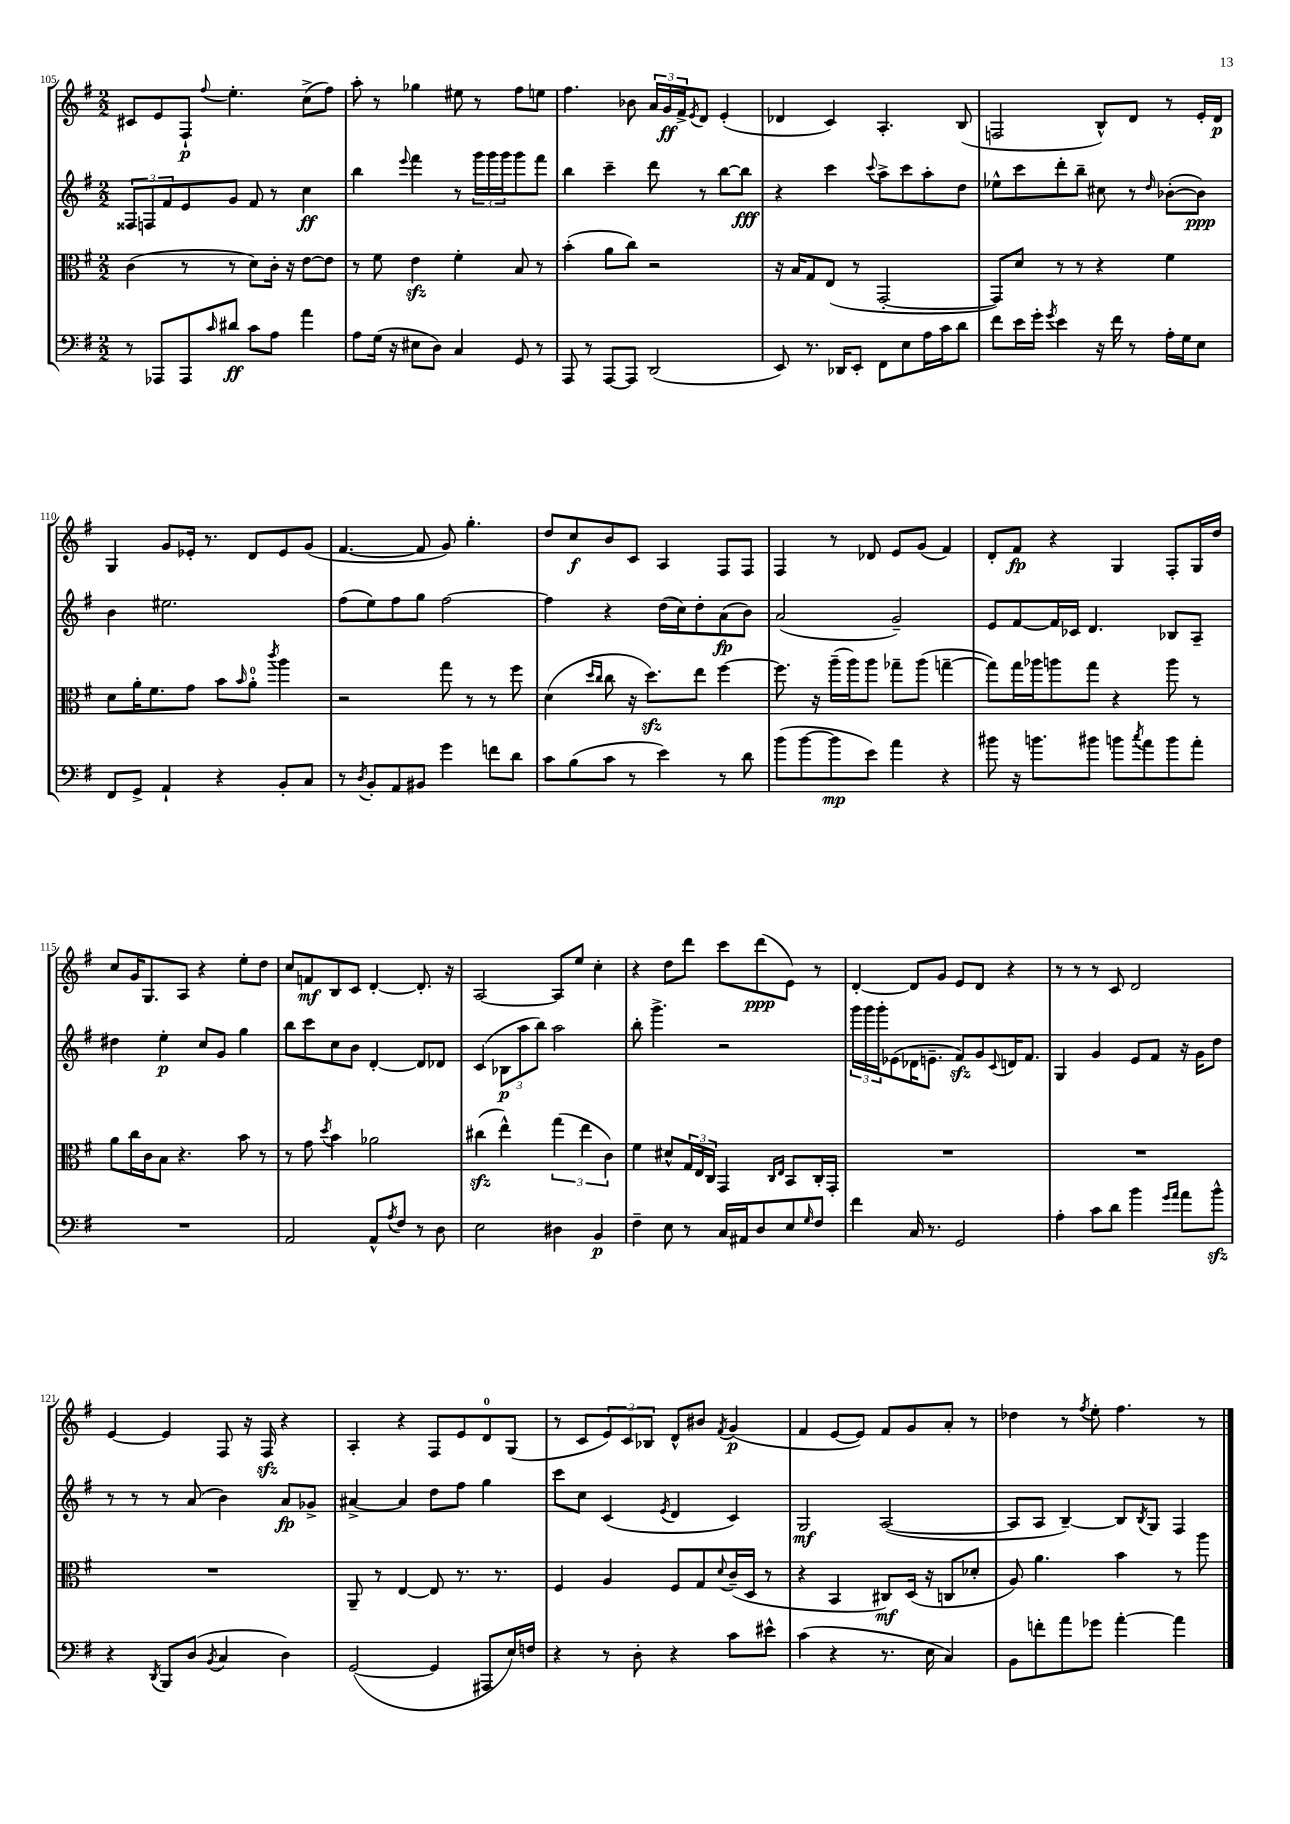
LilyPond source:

<<
\new StaffGroup <<
\new Staff = "s0" {
    \clef treble \key g \major \numericTimeSignature \time 2/2
    cis'8 e'8 fis8-!\p \appoggiatura { fis''8 } e''4.-. c''8->( fis''8) |
    a''8-. r8 ges''4 eis''8 r8 fis''8 e''8 |
    fis''4. bes'8 \tuplet 3/2 { a'16 g'16\ff fis'16-> } \acciaccatura { e'8 } d'8 e'4-.( |
    des'4 c'4) a4.-. b8( |
    f2 b8-^) d'8 r8 e'16-. d'16\p |
    g4 g'8 ees'16-. r8. d'8 ees'8 g'8( |
    fis'4.~ fis'8 g'8) g''4.-. |
    d''8 c''8\f b'8 c'8 a4 fis8 fis8 |
    fis4 r8 des'8 e'8 g'8( fis'4) |
    d'8-. fis'8\fp r4 g4 fis8-. g16 d''16 |
    c''8 g'16 g8. a8 r4 e''8-. d''8 |
    c''8 f'8\mf b8 c'8 d'4~-. d'8.-. r16 |
    a2~ a8 e''8 c''4-. |
    r4 d''8 d'''8 c'''8 d'''8\ppp( e'8) r8 |
    d'4~-. d'8 g'8 e'8 d'8 r4 |
    r8 r8 r8 c'8 d'2 |
    e'4~ e'4 fis8 r16 fis16\sfz r4 |
    a4-. r4 fis8 e'8 d'8-0 g8( |
    r8 c'8 \tuplet 3/2 { e'8) c'8 bes8 } d'8-^ bis'8 \acciaccatura { fis'8 } g'4\p( |
    fis'4 e'8~ e'8) fis'8 g'8 a'8-. r8 |
    des''4 r8 \acciaccatura { fis''8 } e''8-. fis''4. r8 \bar "|." |
}
\new Staff = "s1" {
    \clef treble \key g \major \numericTimeSignature \time 2/2
    \tuplet 3/2 { fisis8 f8 fis'8 } e'8 g'8 fis'8 r8 c''4\ff |
    b''4 \appoggiatura { e'''8 } fis'''4 r8 \tuplet 3/2 { g'''16 g'''16 g'''16 } g'''8 fis'''8 |
    b''4 c'''4-- d'''8 r8 b''8~ b''8\fff |
    r4 c'''4 \appoggiatura { c'''8 } a''8-> c'''8 a''8-. d''8 |
    ees''8-^ c'''8 d'''8-. b''8-- cis''8 r8 \grace { d''16 } bes'8~-.( bes'8\ppp) |
    b'4 eis''2. |
    fis''8( e''8) fis''8 g''8 fis''2~ |
    fis''4 r4 d''16( c''16) d''8-. a'8\fp( b'8) |
    a'2( g'2--) |
    e'8 fis'8~ fis'16 ces'16 d'4. bes8 a8-- |
    dis''4 e''4-.\p c''8 g'8 g''4 |
    b''8 c'''8 c''8 b'8 d'4~-. d'8 des'8 |
    c'4( \tuplet 3/2 { bes8\p a''8 b''8) } a''2 |
    b''8-. g'''4.-> r2 |
    \tuplet 3/2 { g'''16 g'''16 g'''16-. } ees'8( des'16 e'8.-- fis'8\sfz) g'8 \appoggiatura { c'8 } d'16 fis'8. |
    g4 g'4 e'8 fis'8 r16 g'16 d''8 |
    r8 r8 r8 a'8( b'4) a'8\fp ges'8-> |
    ais'4~-> ais'4 d''8 fis''8 g''4 |
    c'''8 c''8 c'4( \acciaccatura { e'8 } d'4 c'4) |
    g2\mf a2~( |
    a8 a8 b4~--) b8 \acciaccatura { b8 } g8 fis4 \bar "|." |
}
\new Staff = "s2" {
    \clef alto \key g \major \numericTimeSignature \time 2/2
    c'4( r8 r8 d'8) c'16-. r16 e'8~ e'8 |
    r8 fis'8 e'4\sfz fis'4-. b8 r8 |
    b'4-.( a'8 c''8) r2 |
    r16 b16 g8 e8( r8 g,2~-. |
    g,8) d'8 r8 r8 r4 fis'4 |
    d'8 a'16-. fis'8. g'8 b'8 \grace { b'16 } a'8-0-. \acciaccatura { c'''8 } a''4 |
    r2 g''8 r8 r8 fis''8 |
    d'4( \grace { d''16 c''16 } c''8 r16 d''8.\sfz) e''8 fis''4~ |
    fis''8. r16 a''16--( a''16) a''8 ges''8-- a''8( g''4~-- |
    g''8) g''16 aes''16 a''8 g''8 r4 a''8 r8 |
    a'8 c''16 c'16 b8 r4. b'8 r8 |
    r8 g'8 \acciaccatura { d''8 } b'4 aes'2 |
    cis''4\sfz( e''4-^) \tuplet 3/2 { g''4( e''4 c'4) } |
    fis'4 dis'8-^ \tuplet 3/2 { g16 e16 c16 } g,4 \grace { c16 e16 } b,8 c16-. g,16-. |
    R1 |
    R1 |
    R1 |
    a,8-- r8 e4~ e8 r8. r8. |
    fis4 a4 fis8 g8 \appoggiatura { d'8 } c'16--( d16 r8 |
    r4 b,4 cis8\mf) d16( r16 c8 des'8-. |
    a8) a'4. b'4 r8 a''8 \bar "|." |
}
\new Staff = "s3" {
    \clef bass \key g \major \numericTimeSignature \time 2/2
    r8 aes,,8 aes,,8 \grace { c'16 } dis'8\ff c'8 a8 a'4 |
    a8 g16( r16 eis8 d8) c4 g,8 r8 |
    a,,8 r8 a,,8~ a,,8 d,2( |
    e,8) r8. des,16 e,8-. fis,8 e8 a16 c'16 d'8 |
    fis'8 e'16 g'16-. \acciaccatura { g'8 } e'4 r16 fis'16 r8 a16-. g16 e8 |
    fis,8 g,8-> a,4-! r4 b,8-. c8 |
    r8 \acciaccatura { d8 } b,8-. a,8 bis,8 g'4 f'8 d'8 |
    c'8 b8( c'8 r8 e'4) r8 d'8 |
    b'8( b'8~ b'8\mp e'8) a'4 r4 |
    bis'8 r16 b'8. bis'8 b'8 \acciaccatura { c''8 } a'8 b'8 a'8-. |
    R1 |
    a,2 a,8-^ \acciaccatura { a8 } fis8 r8 d8 |
    e2 dis4 b,4\p |
    fis4-- e8 r8 c16 ais,16 d8 e8 \grace { g16 } fis8 |
    fis'4 c16 r8. g,2 |
    a4-. c'8 d'8 b'4 \grace { g'16 a'16 } a'8 b'8-^\sfz |
    r4 \acciaccatura { d,8 } b,,8 d8( \acciaccatura { b,8 } c4 d4) |
    g,2~( g,4 ais,,8 e16) f16 |
    r4 r8 d8-. r4 c'8 eis'8-^ |
    c'4( r4 r8. e16 c4) |
    b,8 f'8-. a'8 ges'8 a'4~-. a'4 \bar "|." |
}
>>
>>
\layout { \context { \Score currentBarNumber = #105 } }
